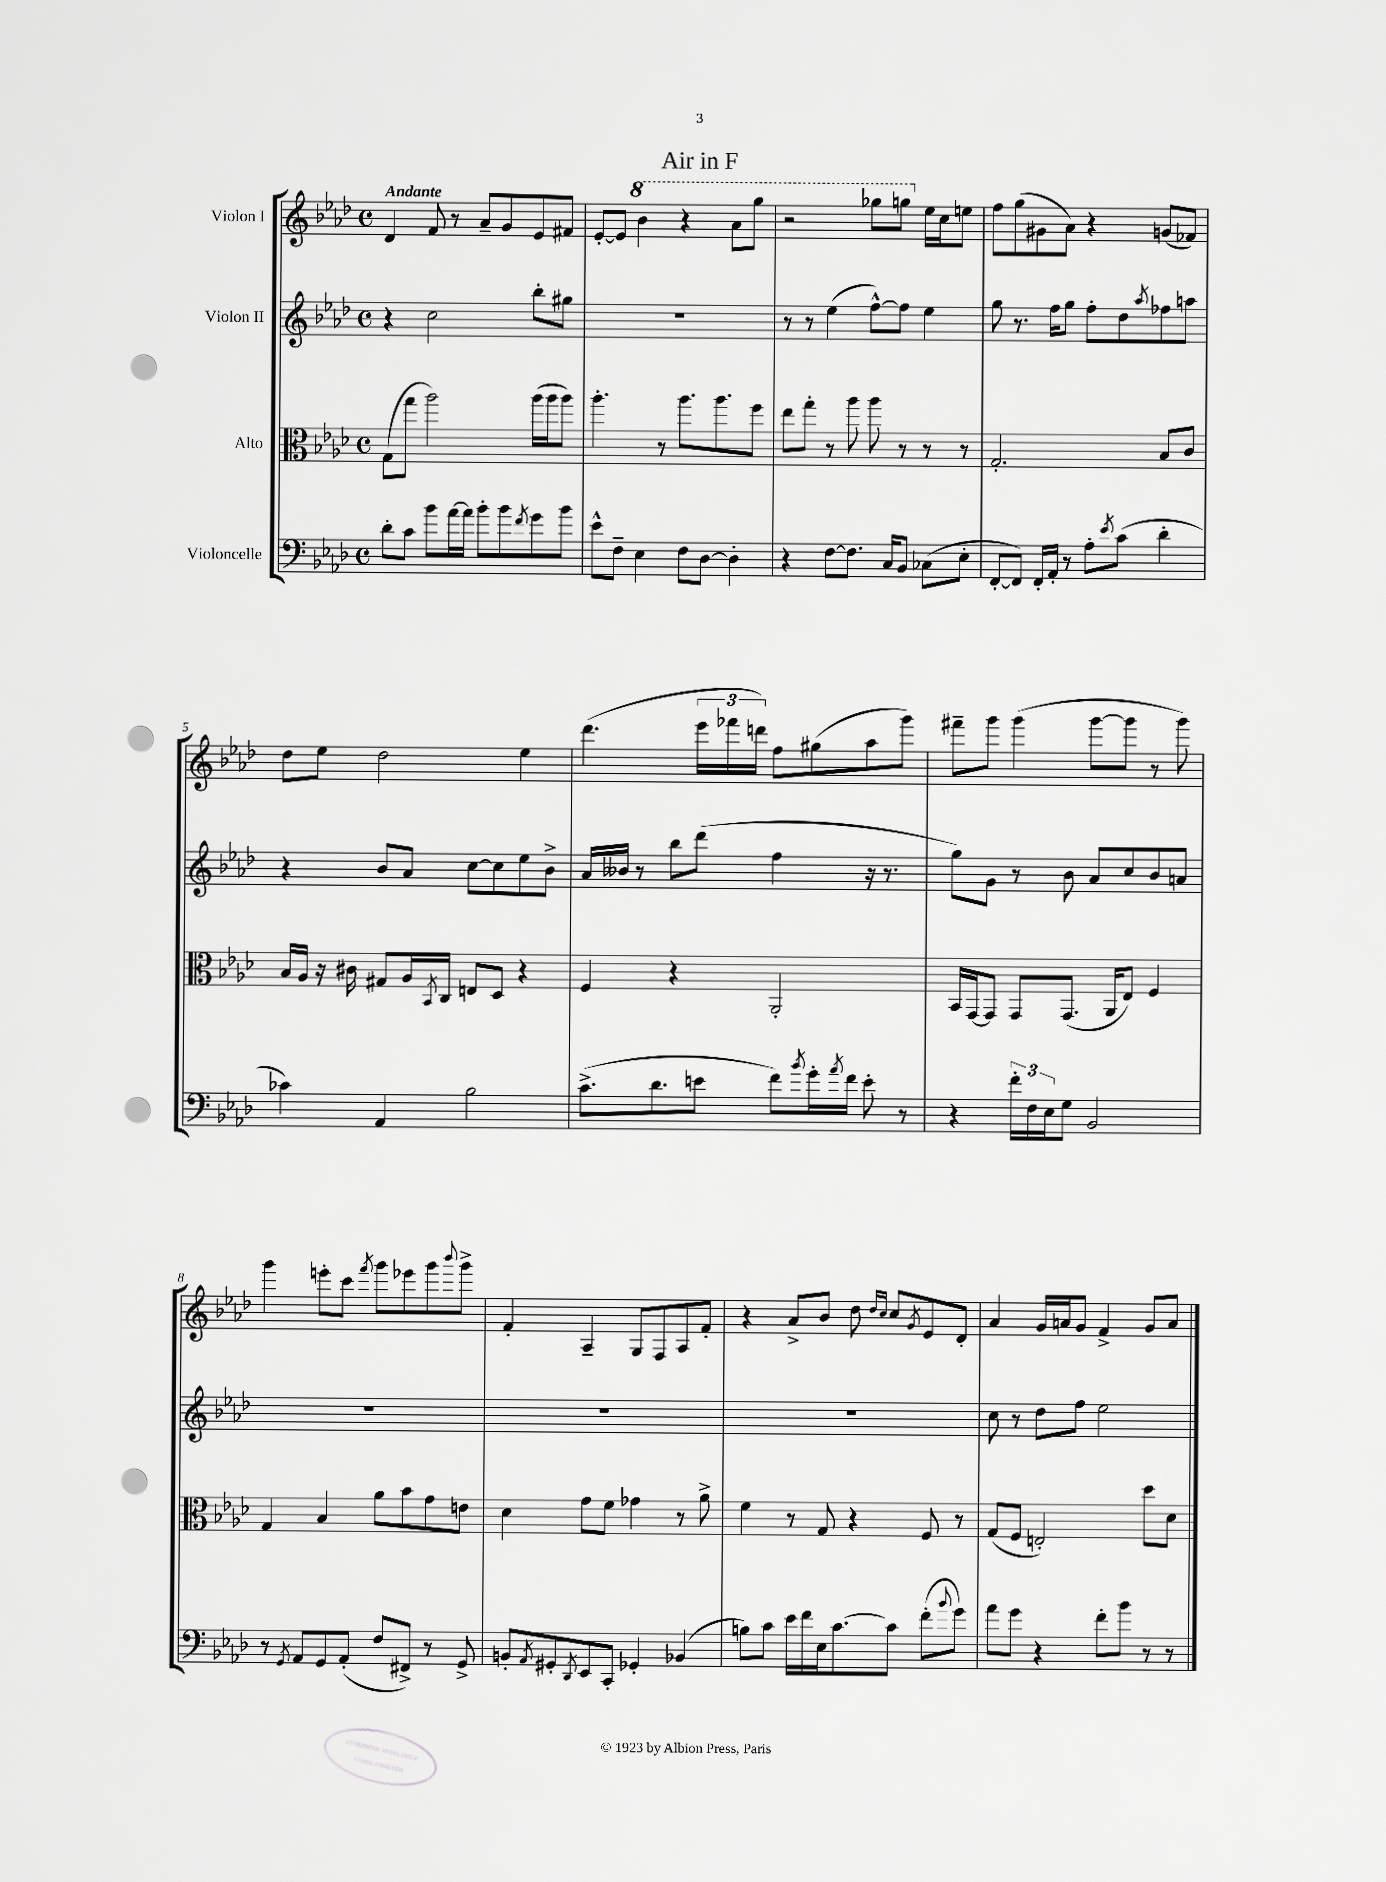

**kern	**kern	**kern	**kern
*part4	*part3	*part2	*part1
*staff4	*staff3	*staff2	*staff1
*I"Violoncelle	*I"Alto	*I"Violon II	*I"Violon I
*clefF4	*clefC3	*clefG2	*clefG2
*k[b-e-a-d-]	*k[b-e-a-d-]	*k[b-e-a-d-]	*k[b-e-a-d-]
*M4/4	*M4/4	*M4/4	*M4/4
*met(c)	*met(c)	*met(c)	*met(c)
=1	=1	=1	=1
!	!	!	!LO:TX:a:B:t=Andante
8d-'\L	(8G\L	4r	4d-/
8c\J	8gg\J	.	.
8b-\L	2aa-\)	2cc\	8f/
[16a-\L	.	.	8r
16a-\JJ]	.	.	.
8b-'\L	.	.	8a-~/L
8b-\	.	.	8g/
8qf/	.	.	.
8g\	(16aa-\LL	8bb-'\L	8e-/
.	16aa-\J	.	.
8b-\J	8aa-\J)	8gg#X\J	8f#X/J
=2	=2	=2	=2
8e-^^\L	4.aa-'\	1r	[8e-'/L
8F~\J	.	.	8e-/J]
*	*	*	*8va
4E-\	.	.	4bb-\
.	8r	.	.
8F\L	8.aa-\L	.	4r
[8D-\J	.	.	.
.	8.aa-\	.	.
4D-'\]	.	.	8aa-\L
.	8ff\J	.	8ggg\J
=3	=3	=3	=3
4r	8ee-\L	8r	2r
.	8gg'\J	8r	.
[8F\L	8r	(4ee-\	.
8.F\J]	8aa-\	.	.
.	8aa-\	[8ff^^\L)	8ggg-X\L
16C/KL	.	.	.
8BB-/J	8r	8ff\J]	8gggn\J
*	*	*	*X8va
(8C-X\L	8r	4ee-\	16ee-\LL
.	.	.	16cc\J
8E-'\J	8r	.	8een\J
=4	=4	=4	=4
[8FF'/L	2.G'/	8gg\	8ff\L
8FF/J])	.	8.r	(8gg\
16FF'/LL	.	.	8g#X\
16AA-'/JJ	.	16ff\KL	.
8r	.	8gg\J	8a-\J)
8A-'\L	.	8ff'\L	4r
8qe-/	.	.	.
(8c\J	.	8dd-\	.
.	.	8qaa-/	.
4d-'\	8B-/L	8ff-X\	(8gn/L
.	8c/J	8aan\J	8f-X/J)
!!LO:LB:g=z
=5	=5	=5	=5
4c-X\)	16B-/LL	4r	8dd-\L
.	16A-/JJ	.	.
.	16r	.	8ee-\J
.	16c#X\	.	.
4AA-/	8G#X/L	8b-/L	2dd-\
.	16A-/L	8a-/J	.
.	8qBB-/	.	.
.	16C/JJ	.	.
2B-\	8En/L	[8cc\L	.
.	8D-/J	8cc\]	.
.	4r	8ee-\	4ee-\
.	.	8b-^\J	.
=6	=6	=6	=6
(8.c^\L	4F/	16a-/LL	(4.ddd-\
.	.	16b--X/JJ	.
.	.	8r	.
8.d-\	.	.	.
.	4r	8bb-\L	.
8en\J	.	(8ddd-\J	24eee-\LL
.	.	.	24fff-X\
.	.	.	24dddn\JJ)
8f\L)	2AA-'/	4ff\	8ff\L
8qb-/	.	.	.
16g'\L	.	.	(8gg#X\
8qa-/	.	.	.
16f\JJ	.	.	.
8e'\	.	16r	8aa-\
.	.	8.r	.
8r	.	.	8ggg\J)
=7	=7	=7	=7
4r	16BB-/LL	8gg\L)	8fff#X~\L
.	[16GG/J	.	.
.	8GG/J]	8g\J	8ggg\J
24f'\LL	8GG/L	8r	(4ggg\
24F\	.	.	.
24E-\J	.	.	.
8G\J	(8.GG/J	8b-\	.
2BB-/	.	8a-/L	[8ggg\L
.	16AA-/KL	.	.
.	8E-/J)	8cc/	8ggg\J]
.	4F/	8b-/	8r
.	.	8an/J	8ggg\)
!!LO:LB:g=z
=8	=8	=8	=8
8r	4G/	1r	4ggg\
8qGG/	.	.	.
8AA-/L	.	.	.
8GG/	4B-/	.	8eeen'\L
(8AA-'/J	.	.	8ccc\J
.	.	.	8qfff/
8F/L	8a-\L	.	8ggg\L
8FF#X^/J)	8b-\	.	8eee-X\
8r	8g\	.	8ggg\
.	.	.	8qqbbb-/
8GG^/	8en\J	.	8ggg^\J
=9	=9	=9	=9
8BBn'/L	4d-\	1r	4f'/
8qAA-/	.	.	.
8GG#X'/	.	.	.
8qDD-/	.	.	.
8EE-/	8g\L	.	4A-~/
8CC'/J	8f\J	.	.
4GG-X'/	4g-X\	.	8G/L
.	.	.	8F/
(4BB-X/	8r	.	8A-/
.	8a-^\	.	8f'/J
=10	=10	=10	=10
8Bn\L)	4f\	1r	4r
8c\J	.	.	.
16e-\LL	8r	.	8a-^/L
16f\	.	.	.
16E-\J	8G/	.	8b-/J
[8.c\	.	.	.
.	4r	.	8dd-\
.	.	.	16qqdd-/LL
.	.	.	16qqcc/JJ
8c\J]	.	.	8cc/L
.	.	.	8qg/
(8f'\L	8F/	.	8e-/
8qqb-/	.	.	.
8g\J)	8r	.	8d-'/J
=11	=11	=11	=11
8a-\L	(8G/L	8cc\	4a-/
8g\J	8F/J	8r	.
4r	2En'/)	8dd-\L	16g/LL
.	.	.	16an/J
.	.	8ff\J	8g/J
8f'\L	.	2ee-\	4f^/
8b-\J	.	.	.
8r	8dd-\L	.	8g/L
8r	8d-\J	.	8a/J
==	==	==	==
*-	*-	*-	*-
